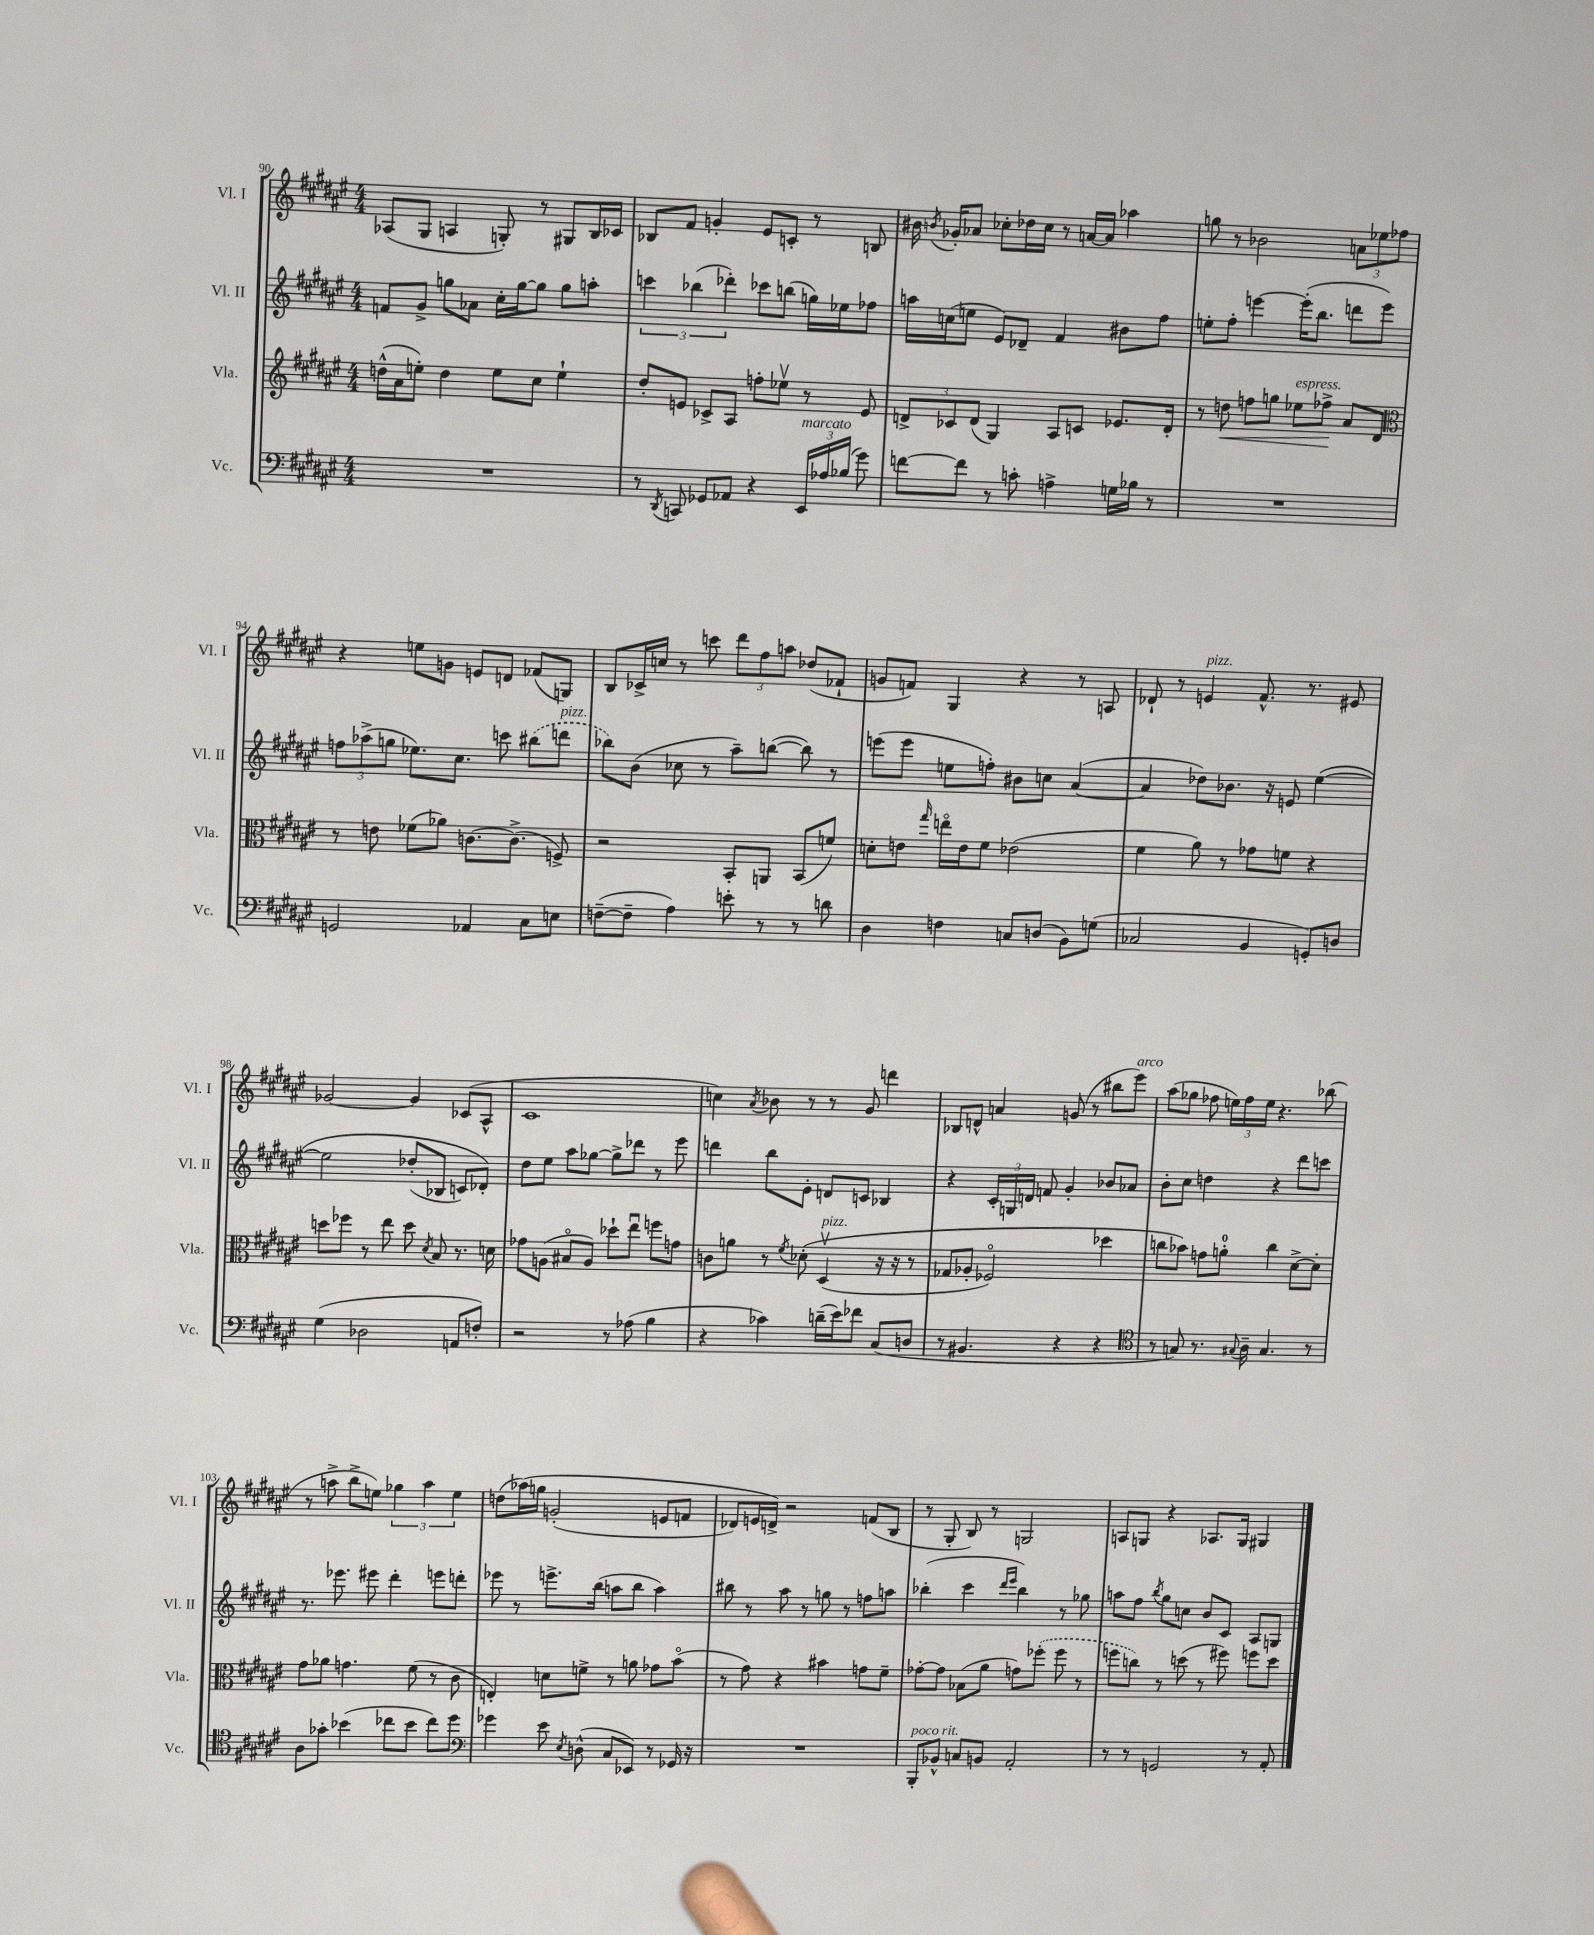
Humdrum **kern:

**kern	**kern	**dynam	**kern	**kern
*part4	*part3	*part3	*part2	*part1
*staff4	*staff3	*staff3	*staff2	*staff1
*I"Vc.	*I"Vla.	*	*I"Vl. II	*I"Vl. I
*I'Vc.	*I'Vla.	*	*I'Vl. II	*I'Vl. I
*clefF4	*clefG2	*	*clefG2	*clefG2
*k[f#c#g#d#a#e#]	*k[f#c#g#d#a#e#]	*	*k[f#c#g#d#a#e#]	*k[f#c#g#d#a#e#]
*M4/4	*M4/4	*	*M4/4	*M4/4
=90	=90	=90	=90	=90
1r	(16ddn^^\LL	.	8fn/L	(8A-X/L
.	16a#\J	.	.	.
.	8een'\J)	.	8g#^/J	8G#/J
.	4dd\	.	8ggn\L	4An/
.	.	.	8a-X\J	.
.	8ee\L	.	16cc#'\LL	8Gn'/)
.	.	.	[16gg\J	.
.	8cc#\J	.	8gg\J]	8r
.	4ee`\	.	8gg\L	8G#X/L
.	.	.	8aan'\J	16B/L
.	.	.	.	16c-X/JJ
=91	=91	=91	=91	=91
8r	8dd#'/L	.	6cccn\	8B-X/L
8qDD#/	.	.	.	.
8CCn/	8en/J	.	.	8f#/J
.	.	.	(6bb-X\	.
8GG-X/L	8c-X^/L	.	.	4gn'/
.	.	.	6ddd-X'\)	.
8AA-X/J	8A#/J	.	.	.
4r	8ffn'\L	.	8ccc-X\L	8e#/L
.	8ee-Xv\J	.	(8bbn\J	8cn'/J
!LO:TX:a:i:t=marcato	!	!	!	!
24EE#/LL	8r	.	16ggn\LL)	8r
24A-X/	.	.	.	.
.	.	.	16ee-X\J	.
(24B-X/JJ	.	.	.	.
8g#\)	8e/	.	8ff-X\J	8Bn/
=92	=92	=92	=92	=92
[8fn\L	12dn^/L	.	16aan\LL	16b#X\
.	.	.	.	8qbn/
.	.	.	(16ccn\J	16g-X'/KL
.	12c-X/	.	.	.
8f\J]	.	.	8een\J	8a-X/J
.	(12d/J	.	.	.
8r	4G#/)	.	8e#/L)	8cc-X'\L
8cn'\	.	.	8d-X~/J	16dd-X\L
.	.	.	.	16cc-\JJ
4An^\	8A#/L	.	4f#/	8r
.	8cn/J	.	.	[16an/LL
.	.	.	.	16a/JJ]
16Gn\LL	8.e-X/L	.	8b#X\L	4aa-X\
16B-X\JJ	.	.	.	.
8r	.	.	8ff#\J	.
.	16d'/Jk	.	.	.
=93	=93	=93	=93	=93
1r	8r	.	8een'\L	8ggn\
!	!	!LO:HP:b	!	!
.	8ddn\	<	8ff#'\J	8r
.	8ffn\L	.	[4eeen\	2b-X\
.	8ggn\J	.	.	.
!	!LO:TX:a:i:t=espress.	!	!	!
.	8ee-X\L	.	(16eee'\KL]	.
.	.	.	8.bb\J	.
.	8ff-X^\J	.	.	.
.	8a#/L	[	8dddn\L	12an\L
.	.	.	.	12ee-X\
.	8d#/J	.	8eee\J)	.
.	.	.	.	12ff-X\J
!!LO:LB:g=z
=94	=94	=94	=94	=94
*	*clefC3	*	*	*
2GGn/	8r	.	12ffn\L	4r
.	.	.	(12aa-X^\	.
.	8en\	.	.	.
.	.	.	12ggn\J	.
.	(8f-X\L	.	8.ee-X\L)	8een\L
.	8a-X\J)	.	.	8gn\J
.	.	.	8.cc#\J	.
4AA-X/	[8.cn\L	.	.	8en/L
.	.	.	8cccn\	8dn/J
.	(8.c^\J]	.	.	.
8C#\L	.	.	(8bb#X\L	(8f-X/L
!	!	!	!LO:TX:a:i:t=pizz.	!
8En\J	8Fn^/)	.	8dddn\J	8Gn/J)
=95	=95	=95	=95	=95
([8Fn~\L	2r	.	8bb-X\L)	8B/L
8F~\J]	.	.	(8b\J	16c-X^/L
.	.	.	.	16ccn/JJ
4A#\)	.	.	8cc-X\	8r
.	.	.	8r	8cccn\
8en'\	8BB'/L	.	8aa#~\L)	12ddd#\L
.	.	.	.	12ff#\
8r	8AAn/J	.	([8bbn\J	.
.	.	.	.	12aan\J
8r	(8BB/L	.	8bb\])	(8dd-X/L
8dn\	8fn/J)	.	8r	8f-X`/J
=96	=96	=96	=96	=96
4D#\	8dn'\L	.	(8eeen\L	8gn/L
.	8en\J	.	8eee\J	8fn/J)
.	16qqgg#/	.	.	.
4Fn\	16een\LL	.	8een\L	4G#/
.	16e\J	.	.	.
.	8f#\J	.	8ffn'\J)	.
8Cn/L	(2e-X\	.	8b#X\L	4r
(8Dn/J	.	.	8ccn\J	.
8BB\L)	.	.	([4a#/	8r
(8Gn\J	.	.	.	8An/
=97	=97	=97	=97	=97
2C-X/	4f#\	.	4a#/]	8d-X`/
.	.	.	.	8r
!	!	!	!	!LO:TX:a:i:t=pizz.
.	8a#\)	.	8dd-X\L)	4en/
.	8r	.	8.b-X\J	.
4BB/	8g-X\L	.	.	8.f#^^/
.	.	.	16r	.
.	8fn\J	.	8en/	.
.	.	.	.	8.r
8GGn'/L)	4r	.	([4ee#\	.
8Dn/J	.	.	.	8e#X/
!!LO:LB:g=z
=98	=98	=98	=98	=98
(4G#\	8ddn\L	.	2ee#\]	[2g-X/
.	8ff-X\J	.	.	.
2D-X\	8r	.	.	.
.	8ee#\	.	.	.
.	8dd\	.	(8dd-X'/L	4g-/]
.	8qd#/	.	.	.
.	8B/	.	8B-X/J	.
8AAn/L	8.r	.	8cn/L)	(8c-X/L
8Fn'/J)	.	.	8d-X'/J)	8A#^^/J
.	16dn\	.	.	.
=99	=99	=99	=99	=99
2r	8g-X\L	.	8dd#\L	1c#
.	(8An\J	.	8ee#\J	.
.	8B#X/L	.	8aa#\L	.
.	8A/J)	.	[8gg-X\J	.
8r	8dd-X`\L	.	8gg-^\L]	.
(8A-X\	8ee#u\J	.	8ddd-X\J	.
4B\	8ffn\L	.	8r	.
.	8gn\J	.	8eee#\	.
=100	=100	=100	=100	=100
4r	8cn\L	.	4dddn\	4ccn\)
.	8an\J	.	.	.
.	.	.	.	8qa#/
4c-X\)	8r	.	8bb\L	8b-X\
.	8qf#/	.	.	.
.	(8d-X'\	.	8e#'\J	8r
!	!LO:TX:a:i:t=pizz.	!	!	!
(16dn~\LL	(4D#v/	.	8dn/L	8r
16e#\J)	.	.	.	.
8f-X\J	.	.	8cn/J	8g#/
(8C#/L	16r	.	4B-X/	4dddn\
.	16r	.	.	.
8Dn/J	8r	.	.	.
=101	=101	=101	=101	=101
8r	8G-X/L	.	4r	8B-X/L
4.BB#X/	8A-X'/J	.	.	8dn^^/J
.	2F-X/)	.	24c#'/LL	4an/
.	.	.	24Gn/	.
.	.	.	24dn/JJ	.
.	.	.	8fn/	.
4r	.	.	4g#'/	(8gn/
.	.	.	.	8r
4r	4dd-X\	.	8b-X/L	8bb#X\L
!	!	!	!	!LO:TX:a:i:t=arco
.	.	.	8a-X/J	8eee#\J)
=102	=102	=102	=102	=102
*clefC4	*	*	*	*
8r	8ccn\L	.	8b'\L	(8aa#\L
8Gn/)	8b-X\J)	.	8cc#\J	8gg-X\J
8.r	8gn\L	.	4ddn\	8ff-X\
.	8an'\J	.	.	24een\LL)
.	.	.	.	24ff-\
8qqG#X/	.	.	.	.
16A#~\	.	.	.	.
.	.	.	.	24ee\JJ
4.G#/	4cc\	.	4r	4.r
.	[8d#^\L	.	8ddd#\L	.
8r	8d#'\J]	.	8cccn\J	(8bb-X\
!!LO:LB:g=z
=103	=103	=103	=103	=103
8A#\L	8g#\L	.	8.r	8r
8g-X'\J	8a-X\J	.	.	8aan^\
.	.	.	8.eee-X\	.
(4b-X\	4.gn\	.	.	8bb^\L
.	.	.	8eee#X\	8een\J)
8cc-X\L	.	.	4ddd#'\	6gg-X\
8b-\J	(8f#\	.	.	.
.	.	.	.	6aa\
8cc-\L)	8r	.	8eeen\L	.
.	.	.	.	6ee\
8dd#\J	8c#\	.	8dddn'\J	.
=104	=104	=104	=104	=104
*clefF4	*	*	*	*
4g-X\	4En'/)	.	8eee-X\	(8ddn\L
.	.	.	8r	(16aa-X\L)
.	.	.	.	16ggn\JJ
8e#\	8dn\L	.	8.eeen^\L	(2gn'/
8qE#/	.	.	.	.
(8Dn^^\	8fn^\J	.	.	.
.	.	.	(16bb\Jk	.
8C#/L	8r	.	8aan\L	.
8EE-X/J)	8an\	.	8bb\J	.
8r	8g-X\L	.	4aa\)	8en/L
16GG-X/	(8b\J	.	.	8fn/J
16r	.	.	.	.
=105	=105	=105	=105	=105
1r	8r	.	8bb#X\	8d-X/L)
.	8g#\)	.	8r	16en/L
.	.	.	.	16dn^/JJ)
.	4r	.	8aa#\	2r
.	.	.	8r	.
.	4b#X\	.	8ggn\	.
.	.	.	8r	.
.	8gn\L	.	8ffn\L	(8fn/L
.	8f#~\J	.	8aan\J	8B/J
=106	=106	=106	=106	=106
!LO:TX:a:i:t=poco rit.	!	!	!	!
8BBB'/L	[8g-X'\L	.	(4bb-X'\	8r
8BB-X^^/J	8g-\J]	.	.	8G#'/
8Cn/L	(8B-X\L	.	4ccc#\	8B/)
8BBn/J	8a#\J	.	.	8r
.	.	.	16qqddd#/LL	.
.	.	.	16qqeee#/JJ	.
2AA#'/	8gn\L)	.	4bb-\)	2Gn/
.	(8ff-X'\J	.	.	.
.	8ff-\	.	8r	.
.	8r	.	8gg-X\	.
=107	=107	=107	=107	=107
8r	8ffn\L	.	8aan\L	8An/L
8r	8ccn\J)	.	8ff#\J	8Gn/J
.	.	.	8qbb/	.
2GGn/	8r	.	8gg#\L	4r
.	(8ddn\	.	8ccn\J	.
.	8r	.	8b/L	8.A-X/L
.	8ff#X\)	.	8c#/J	.
.	.	.	.	16G/Jk
8r	8ffn\L	.	8A#/L	4G#X/
8AA#'/	8dd\J	.	8Gn/J	.
==	==	==	==	==
*-	*-	*-	*-	*-
